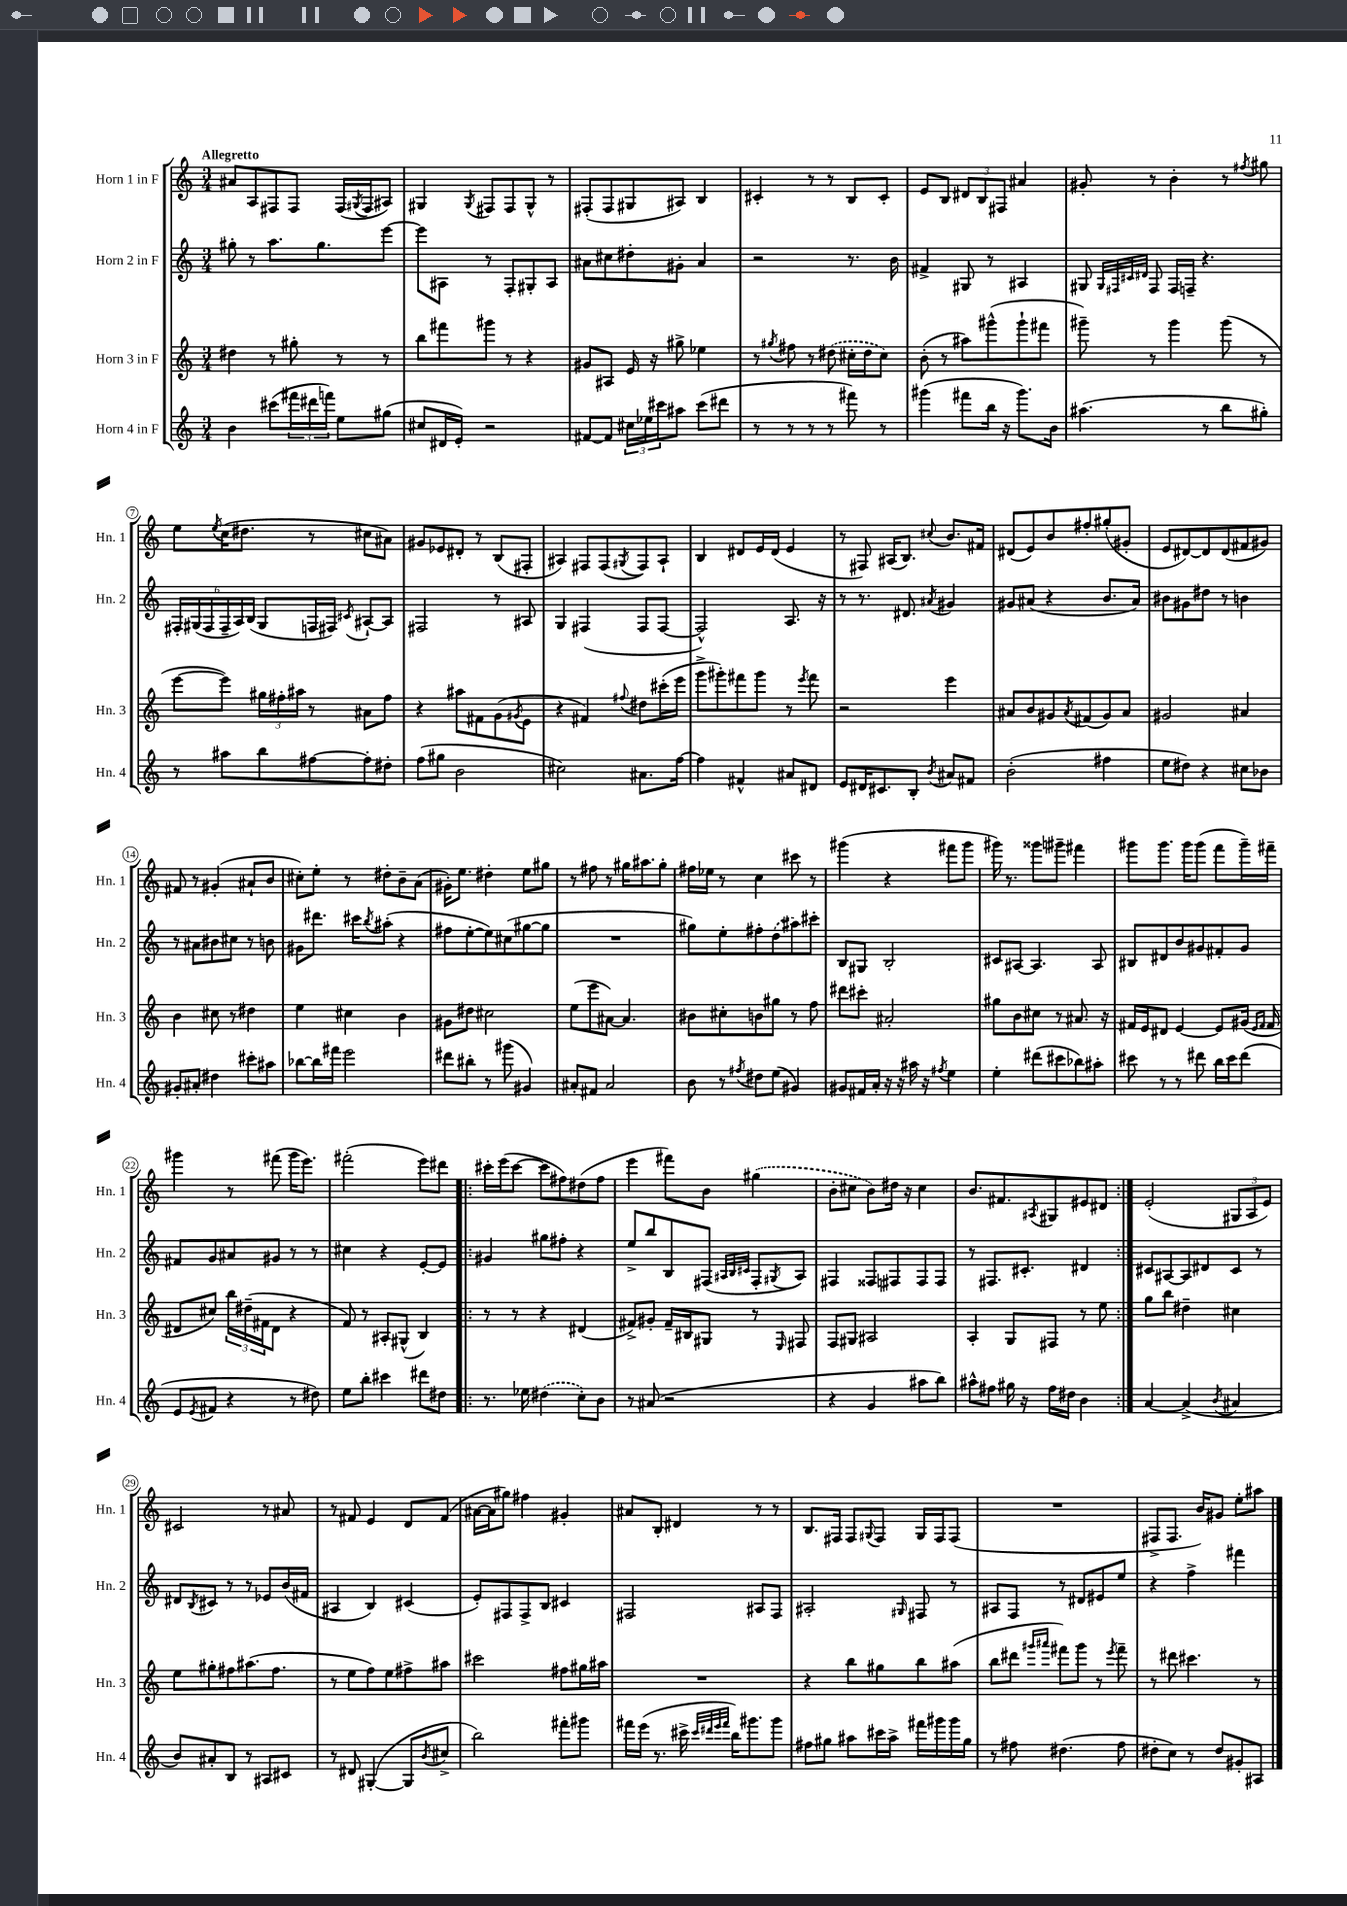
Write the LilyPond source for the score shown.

<<
\new StaffGroup <<
\new Staff = "s0" \with { instrumentName = "Horn 1 in F" shortInstrumentName = "Hn. 1" } {
    \clef treble \key c \major \numericTimeSignature \time 3/4 \tempo "Allegretto"
    ais'8 a8 fis8 fis8 fis16( \acciaccatura { gis8 } fis16 ais8) |
    gis4 \acciaccatura { gis8 } fis8 fis8 gis8-^ r8 |
    fis8-.( fis8 gis8 ais8) b4 |
    cis'4-. r8 r8 b8 cis'8-. |
    e'8 b8 \tuplet 3/2 { dis'8 b8 fis8 } ais'4 |
    gis'8-. r8 b'4-. r8 \acciaccatura { fis''8 } gis''8 |
    e''8 \acciaccatura { e''8 } c''16( dis''8. r8 cis''8 ais'8) |
    gis'8 ees'8 dis'8-. r8 b8( fis8-. |
    ais4) fis8 fis8( \acciaccatura { gis8 } fis8) ais8-! |
    b4 dis'8 e'16 dis'16( e'4 |
    r8 fis8) ais16( b8.) \appoggiatura { cis''8 } b'8. fis'16 |
    dis'8( e'8) b'8 fis''8-. gis''8-.( gis'8-. |
    e'8 dis'8~) dis'8 dis'8( fis'8 gis'8) |
    fis'8 r8 gis'4-.( ais'8-! b'8 |
    cis''8-.) e''8-. r8 dis''8-. b'8-- a'8( |
    gis'16-.) e''8. dis''4-. e''8 gis''8 |
    r8 fis''8 r8 gis''16 ais''8. gis''8-. |
    fis''16 ees''16 r8 c''4 cis'''8 r8 |
    gis'''4( r4 fis'''8 gis'''8 |
    gis'''16) r8. gisis'''8 gis'''8-- fis'''4 |
    gis'''8 gis'''8. gis'''16 gis'''8( f'''8 gis'''16--) fis'''16-- |
    gis'''4 r8 fis'''8( gis'''16 e'''8.) |
    fis'''2-.( e'''8) dis'''8 |
    \repeat volta 2 { cis'''16-. e'''16( cis'''8~ cis'''8 fis''8) dis''8( fis''8 |
    e'''4 fis'''8) b'8 \once \slurDashed gis''4( |
    b'8-. cis''8 b'8) dis''16 r16 cis''4 |
    b'8. fis'8. \acciaccatura { ais8 } gis8 eis'8 dis'8 | }
    e'2-.( \tuplet 3/2 { gis8 a8 e'8) } |
    cis'2 r8 ais'8 |
    r8 fis'8 e'4 d'8 fis'8( |
    ais'16~ ais'16 gis''8) fis''4 gis'4-. |
    ais'8 b8-. dis'4 r8 r8 |
    b8. fis16 fis8 \appoggiatura { gis8 } fis8 gis16 fis16 fis8( |
    R2. |
    fis8-> fis8. b'16) gis'8 e''8-. ais''8 \bar "|." |
}
\new Staff = "s1" \with { instrumentName = "Horn 2 in F" shortInstrumentName = "Hn. 2" } {
    \clef treble \key c \major \numericTimeSignature \time 3/4
    gis''8-. r8 a''8. gis''8. e'''8~ |
    e'''8 ais8 r8 f8-. gis8-. ais8 |
    ais'8 cis''8 dis''8-. gis'8-. ais'4 |
    r2 r8. b'16 |
    fis'4-> gis8 r8 ais4 |
    gis8 \grace { gis32 fis32 cis'32 dis'32 } fis8 fis16 f16-- r4. |
    \tuplet 6/4 { fis16-. gis16( fis16 fis16-- a16) b16( } gis8 f16 fis16) \acciaccatura { cis'8 } ais8~-! ais8 |
    fis2 r8 ais8 |
    g4 fis4( fis8 fis8~ |
    fis2-^) a8. r16 |
    r8 r8. dis'8. \acciaccatura { ais'8 } gis'4 |
    gis'8 ais'8( r4 b'8. ais'16) |
    bis'8 gis'8 dis''8 r8 b'4 |
    r8 ais'8 bis'8 cis''8 r8 b'8 |
    gis'8 dis'''8. cis'''16 \acciaccatura { b''8 } ais''8-.( r4 |
    fis''8 e''8~-. e''8) cis''8( gis''8~ gis''8 |
    R2. |
    gis''8) e''8-. fis''8-. \once \slurDashed d''8( ais''8) cis'''8-. |
    b8 gis8 b2-. |
    cis'8 ais8~ ais4. ais8 |
    bis8 dis'8 b'8 gis'8 fis'8-. gis'8 |
    fis'8 g'8 ais'8 gis'8 r8 r8 |
    cis''4 r4 e'8~-. e'8 |
    \repeat volta 2 { gis'4 gis''8 fis''8-. r4 |
    e''8-> b''8 b8 fis8( \grace { ais32 b32 cis'32 } fis8-. \acciaccatura { gis8 } ais8) |
    fis4 fisis8 fis8 fis8 fis8 |
    r8 fis8. cis'8.-. dis'4 | }
    cis'8 ais8~ ais8 dis'8 cis'8 r8 |
    dis'8 \acciaccatura { b8 } cis'8 r8 r8 ees'8 b'16( fis'16 |
    ais4 b4) cis'4( |
    e'8-.) fis8 fis8-> b8 cis'4 |
    fis2 ais8 fis8 |
    ais2-. \grace { gis16 } fis8 r8 |
    ais8 f8 r8 dis'8 eis'8 e''8 |
    r4 f''4-> fis'''4 \bar "|." |
}
\new Staff = "s2" \with { instrumentName = "Horn 3 in F" shortInstrumentName = "Hn. 3" } {
    \clef treble \key c \major \numericTimeSignature \time 3/4
    dis''4 r8 gis''8-. r8 r8 |
    b''8 fis'''8 gis'''8 r8 r4 |
    gis'8 ais8 e'16 r16 gis''8-> ees''4 |
    r8 \acciaccatura { gis''8 } fis''8 r8 \once \slurDashed dis''8( cis''16-. dis''16 cis''8) |
    b'8-.( r8 ais''8) gis'''8-^( gis'''8-! fis'''8 |
    gis'''8--) r8 gis'''4 gis'''8( r8 |
    e'''8~ e'''8) \tuplet 3/2 { gis''16 fis''16-. ais''16 } r8 ais'8 fis''8 |
    r4 ais''8 fis'8 g'8( \acciaccatura { gis'8 } e'8 |
    r4 fis'4) \appoggiatura { fis''8 } dis''8 cis'''16-.( e'''16 |
    g'''8-> gis'''8-.) fis'''8 gis'''8 r8 \acciaccatura { e'''8 } fis'''8 |
    r2 e'''4 |
    ais'8 b'8 gis'8 \acciaccatura { ais'8 } fis'8( gis'8) ais'8 |
    gis'2 ais'4 |
    b'4 cis''8 r8 dis''4 |
    e''4 cis''4 b'4 |
    gis'8 dis''8 cis''2 |
    e''8( e'''8 ais'8~) ais'4. |
    bis'8 cis''8-. b'8 gis''8 r8 f''8 |
    dis'''8 cis'''8-. ais'2-. |
    gis''8 b'8 cis''8 r8 ais'8. r16 |
    fis'16 e'16 dis'8 e'4~ e'8 gis'16( \grace { e'16 fis'16 } fis'16 |
    dis'8 cis''8) \tuplet 3/2 { b''16 dis''16--( fis'16 } dis'8 r4 |
    f'8) r8 ais8-. gis8-^( b4) |
    \repeat volta 2 { r8 r8 r4 dis'4( |
    fis'8->) gis'8-. fis'16-- bis16 gis8 r8 \grace { e16 } fis8 |
    f8 gis8 ais2 |
    a4-. g8 fis8 r8 e''8 | }
    g''8 b''8 dis''4-- cis''4 |
    e''8 gis''8-. fis''8 ais''8.( fis''8. |
    r8 e''8 f''8) e''8 fis''8-> ais''8 |
    cis'''2 fis''8 gis''16 ais''16 |
    R2. |
    r4 b''8 gis''8 b''8 ais''8( |
    b''8 dis'''8 \grace { gis'''16 ais'''16 } fis'''8) gis'''8 r8 \acciaccatura { e'''8 } fis'''8-- |
    r8 dis'''8 cis'''4. r8 \bar "|." |
}
\new Staff = "s3" \with { instrumentName = "Horn 4 in F" shortInstrumentName = "Hn. 4" } {
    \clef treble \key c \major \numericTimeSignature \time 3/4
    b'4 cis'''8( \tuplet 3/2 { fis'''16 dis'''16 f'''16) } e''8 gis''8( |
    cis''8 dis'16 e'16-.) r2 |
    fis'8~ fis'8 \tuplet 3/2 { cis''16 ees''16 cis'''16 } ais''8 cis'''8( dis'''8 |
    r8 r8 r8 r8 fis'''8) r8 |
    gis'''4( fis'''8 b''16 r16 gis'''8.) b'16 |
    ais''4.( r8 b''8 gis''8-.) |
    r8 ais''8 b''8 fis''8~ fis''8-. dis''8-. |
    f''8( gis''8 b'2 |
    cis''2) ais'8. f''16~ |
    f''4 fis'4-^ ais'8 dis'8 |
    e'8 dis'16 cis'8. b8-. \acciaccatura { b'8 } ais'8 fis'8 |
    b'2-.( fis''4 |
    e''8 dis''8) r4 cis''8 bes'8 |
    gis'8-. ais'8-. dis''4 cis'''8-. ais''8 |
    bes''8~ bes''16 fis'''16 e'''2 |
    dis'''8 bis''8-. r8 gis'''8( gis'4) |
    ais'8-. fis'8 ais'2 |
    b'8 r8 \acciaccatura { fis''8 } dis''8 e''8( gis'4) |
    gis'8 fis'16 a'16-. r16 r16 ais''16 r16 \acciaccatura { fis''8 } e''4 |
    e''4-. dis'''8( cis'''8 bes''8) ais''8-. |
    cis'''8 r8 r8 dis'''8 b''16 cis'''16 dis'''8( |
    e'8 \acciaccatura { e'8 } fis'8 r4 r8 dis''8) |
    e''8 b''8-. cis'''4 dis'''8 dis''8 |
    \repeat volta 2 { r8. ees''16 \once \slurDashed dis''4( c''8-.) b'8 |
    r8 ais'8( r2 |
    r4 g'4 ais''8 b''8) |
    ais''8-^ fis''8 gis''16 r16 fis''16 dis''16 b'4 | }
    a'4~ a'4->( \acciaccatura { b'8 } ais'4 |
    b'8) ais'8-. b8 r8 ais8 cis'8 |
    r8 dis'8 gis4~-.( gis8 \acciaccatura { b'8 } cis''8-> |
    b''2) fis'''8-. gis'''8 |
    fis'''16 e'''16( r8. cis'''16-> \grace { cis'''32 dis'''32 e'''32 fis'''32 } b''16) gis'''8. gis'''8 |
    fis''8 gis''8 ais''8 cis'''16 ais''16-> fis'''16 gis'''16 gis'''16 gis''16 |
    r8 fis''8 dis''4.( fis''8 |
    dis''8-. c''8) r8 dis''8 gis'8-. ais8 \bar "|." |
}
>>
>>
\layout { \context { \Score \override BarNumber.stencil = #(make-stencil-circler 0.1 0.3 ly:text-interface::print) } }
